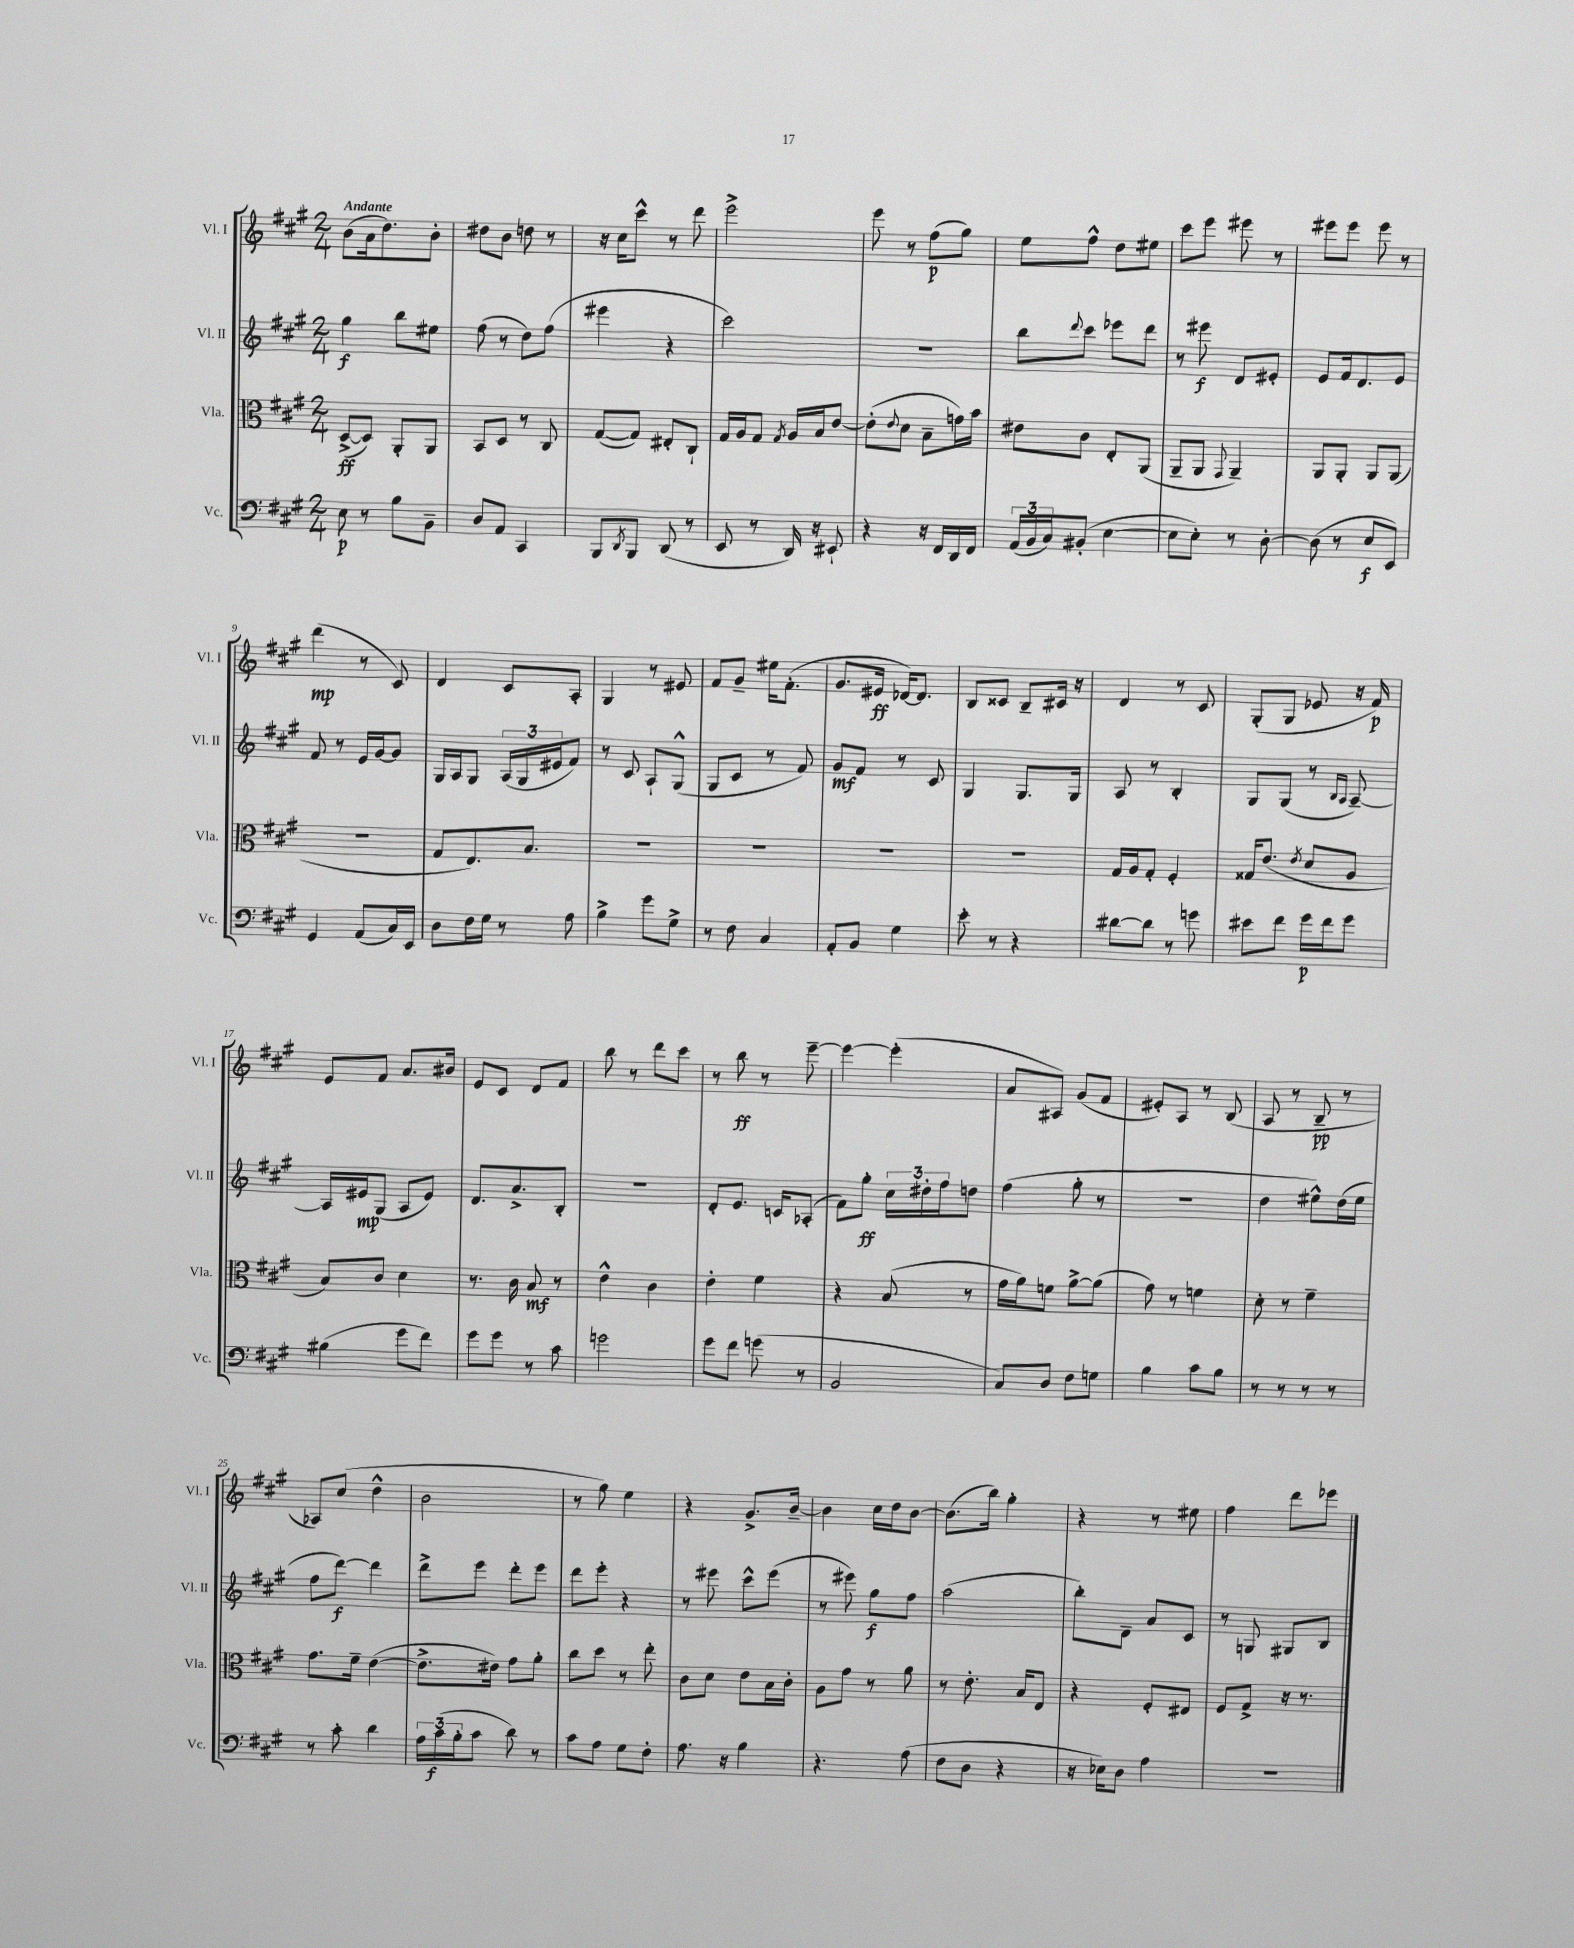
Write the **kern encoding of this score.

**kern	**kern	**kern	**kern
*staff4	*staff3	*staff2	*staff1
*clefF4	*clefC3	*clefG2	*clefG2
*k[f#c#g#]	*k[f#c#g#]	*k[f#c#g#]	*k[f#c#g#]
*M2/4	*M2/4	*M2/4	*M2/4
8E	([8D^	4gg#	(8b
8r	8D])	.	16a
.	.	.	8.dd)
8B	8AA'	8bb	.
8BB~	8AA	8ee#	8b'
=	=	=	=
8D	8BB	(8ff#	8dd#
8AA	8D	8r	8b
4CC#	8r	8dd)	8dd
.	8C#	(8ff#	8r
=	=	=	=
8BBB	([8G#	4eee#	16r
.	.	.	16cc#
8qDD	.	.	.
8BBB	8G#])	.	8ccc#^^
(8DD	8E#'	4r	8r
8r	8C#`	.	8ddd
=	=	=	=
8EE	16G#	2ccc#)	2eee^
.	16A	.	.
8r	8G#	.	.
.	8qG#	.	.
16DD)	16A	.	.
16r	16B	.	.
8EE#`	[8e	.	.
=	=	=	=
4r	(8e']	2r	8eee
.	8qqe	.	.
.	8d	.	8r
16r	8B~	.	(8ff#
16FF#	.	.	.
16DD	16g)	.	8gg#)
16FF#	16b	.	.
=	=	=	=
(24AA	8e#	8bb	8ee
24BB	.	.	.
24C#)	.	.	.
.	.	8qqddd	.
(8BB#'	8c#	8ccc#	8ff#^^
[4E	8E'	8eee-	8dd
.	(8AA	8ddd	8ee#
=	=	=	=
8E]	8AA~	8r	8ccc#
8E')	8AA	8eee#	8eee
.	8qqGG#	.	.
8r	4AA~)	8d	8eee#
[8D'	.	8e#'	8r
=	=	=	=
(8D]	8AA	8e	8eee#
8r	8AA'	16f#	8eee#
.	.	8.d	.
8E	8AA	.	8eee#
8EE)	(8AA	8e	8r
=	=	=	=
4GG#	2r	8f#	(4ddd
.	.	8r	.
(8AA	.	16e	8r
.	.	[16g#	.
16C#)	.	8g#]	8c#)
16EE	.	.	.
=	=	=	=
8D	8G#	16G#	4d
.	.	16A	.
16F#	8.E)	8G#	.
16G#	.	.	.
8r	.	(24A	8c#
.	.	24G#	.
.	8.B	.	.
.	.	24e#	.
8A	.	8f#)	8A'
=	=	=	=
4B^	2r	8r	4G#
.	.	8c#	.
8g#	.	8A`	8r
8G#^	.	(8G#^^	8e#
=	=	=	=
8r	2r	8G#	8f#
8F#	.	8c#	8g#~
4C#	.	8r	16ee#
.	.	.	(8.f#'
.	.	8f#)	.
=	=	=	=
8AA'	2r	8g#	8.g#
8BB	.	8f#	.
.	.	.	16e#
4G#	.	8r	[16d-)
.	.	.	8.d-]
.	.	8c#	.
=	=	=	=
8e'	2r	4G#	8B
8r	.	.	8c##
4r	.	8.G#	8B~
.	.	.	16c#
.	.	16G#	16r
=	=	=	=
[8d#	16G#	8A	4d
.	16A	.	.
8d#]	8G#'	8r	.
8r	4F#'	4B'	8r
8g	.	.	8c#
=	=	=	=
8e#	16G##	8G#	(8G#'
.	(8.e	.	.
8f#	.	(8G#	8G#
.	8qe	.	.
16g#	8d	8r	8e-
16f#	.	.	.
.	.	16qqB	.
.	.	16qqA	.
8g#	8A	[8A~)	16r
.	.	.	16f#)
=	=	=	=
(4B#	8B)	16A]	8e
.	.	16e#	.
.	8c#	(8G#	8f#
8g#	4d	8A	8.a
8f#)	.	8e#)	.
.	.	.	16b#
=	=	=	=
8g#	8.r	8.d	8e
8g#	.	.	8c#
.	16c#	8.a^	.
8r	8B	.	8d
8c#	8r	8B'	8f#
=	=	=	=
2g	4e^^	2r	8bb
.	.	.	8r
.	4c#	.	8ddd
.	.	.	8ccc#
=	=	=	=
8g#	4e'	8d'	8r
8f#	.	8.e	8bb
(8g	4f#	.	8r
.	.	16c	.
8r	.	(8A-'	[8eee~
=	=	=	=
2BB	4r	8f#)	4eee_
.	.	8gg#'	.
.	(8B	24cc#	(4eee']
.	.	24dd#'	.
.	.	24ff#	.
.	8r	8dd	.
=	=	=	=
8C#)	16g#	(4ff#	8a
.	16a)	.	.
8D	8f	.	8A#)
8F#	[8a^	8gg#'	(8g#
8G	(8a]	8r	8f#
=	=	=	=
4B	8g#)	2r	8e#')
.	8r	.	8A
8c#	4f	.	8r
8B	.	.	(8B
=	=	=	=
8r	8d'	4dd	8A
8r	8r	.	8r
8r	4f#~	8ee#^^)	8B~
8r	.	(16dd	8r
.	.	16ee#	.
=	=	=	=
8r	8.g#	8ff#	8A-)
8c#'	.	[8ddd)	(8cc#
.	16f#~	.	.
4d	([4e	4ddd]	4dd^^
=	=	=	=
24A	8.e^]	8ddd^	2b
(24c#	.	.	.
24B'	.	.	.
8c#	.	8eee	.
.	16e#)	.	.
8d)	8g#	8ddd'	.
8r	8a'	8eee	.
=	=	=	=
8c#	8cc#	8ddd	8r
8A	8dd	8eee'	8gg#)
8G#	8r	4r	4ee
8F#'	8ee'	.	.
=	=	=	=
8.A	8c#	8r	4r
.	8d	8eee#	.
16r	.	.	.
4B	8e	8ccc#^^	8.g#^
.	16B	(8eee#	.
.	16c#'	.	[16b~
=	=	=	=
4.r	8A	8r	4b]
.	8g#	8eee#)	.
.	8r	8gg#	16cc#
.	.	.	16dd
(8A	8a	8ff#	[8b
=	=	=	=
8F#	8r	(2aa	(8.b]
8D	8.e'	.	.
.	.	.	16bb)
4r	.	.	4gg#'
.	16B	.	.
.	8E	.	.
=	=	=	=
16r	4r	8bb')	4r
16E-)	.	.	.
8D	.	8d~	.
4A	8F#'	8a	8r
.	8E#	8c#	8ee#
=	=	=	=
2r	8F#	8r	4ff#
.	8G#^	8G	.
.	16r	8G#	8ddd
.	8.r	.	.
.	.	8B	8eee-
==	==	==	==
*-	*-	*-	*-
